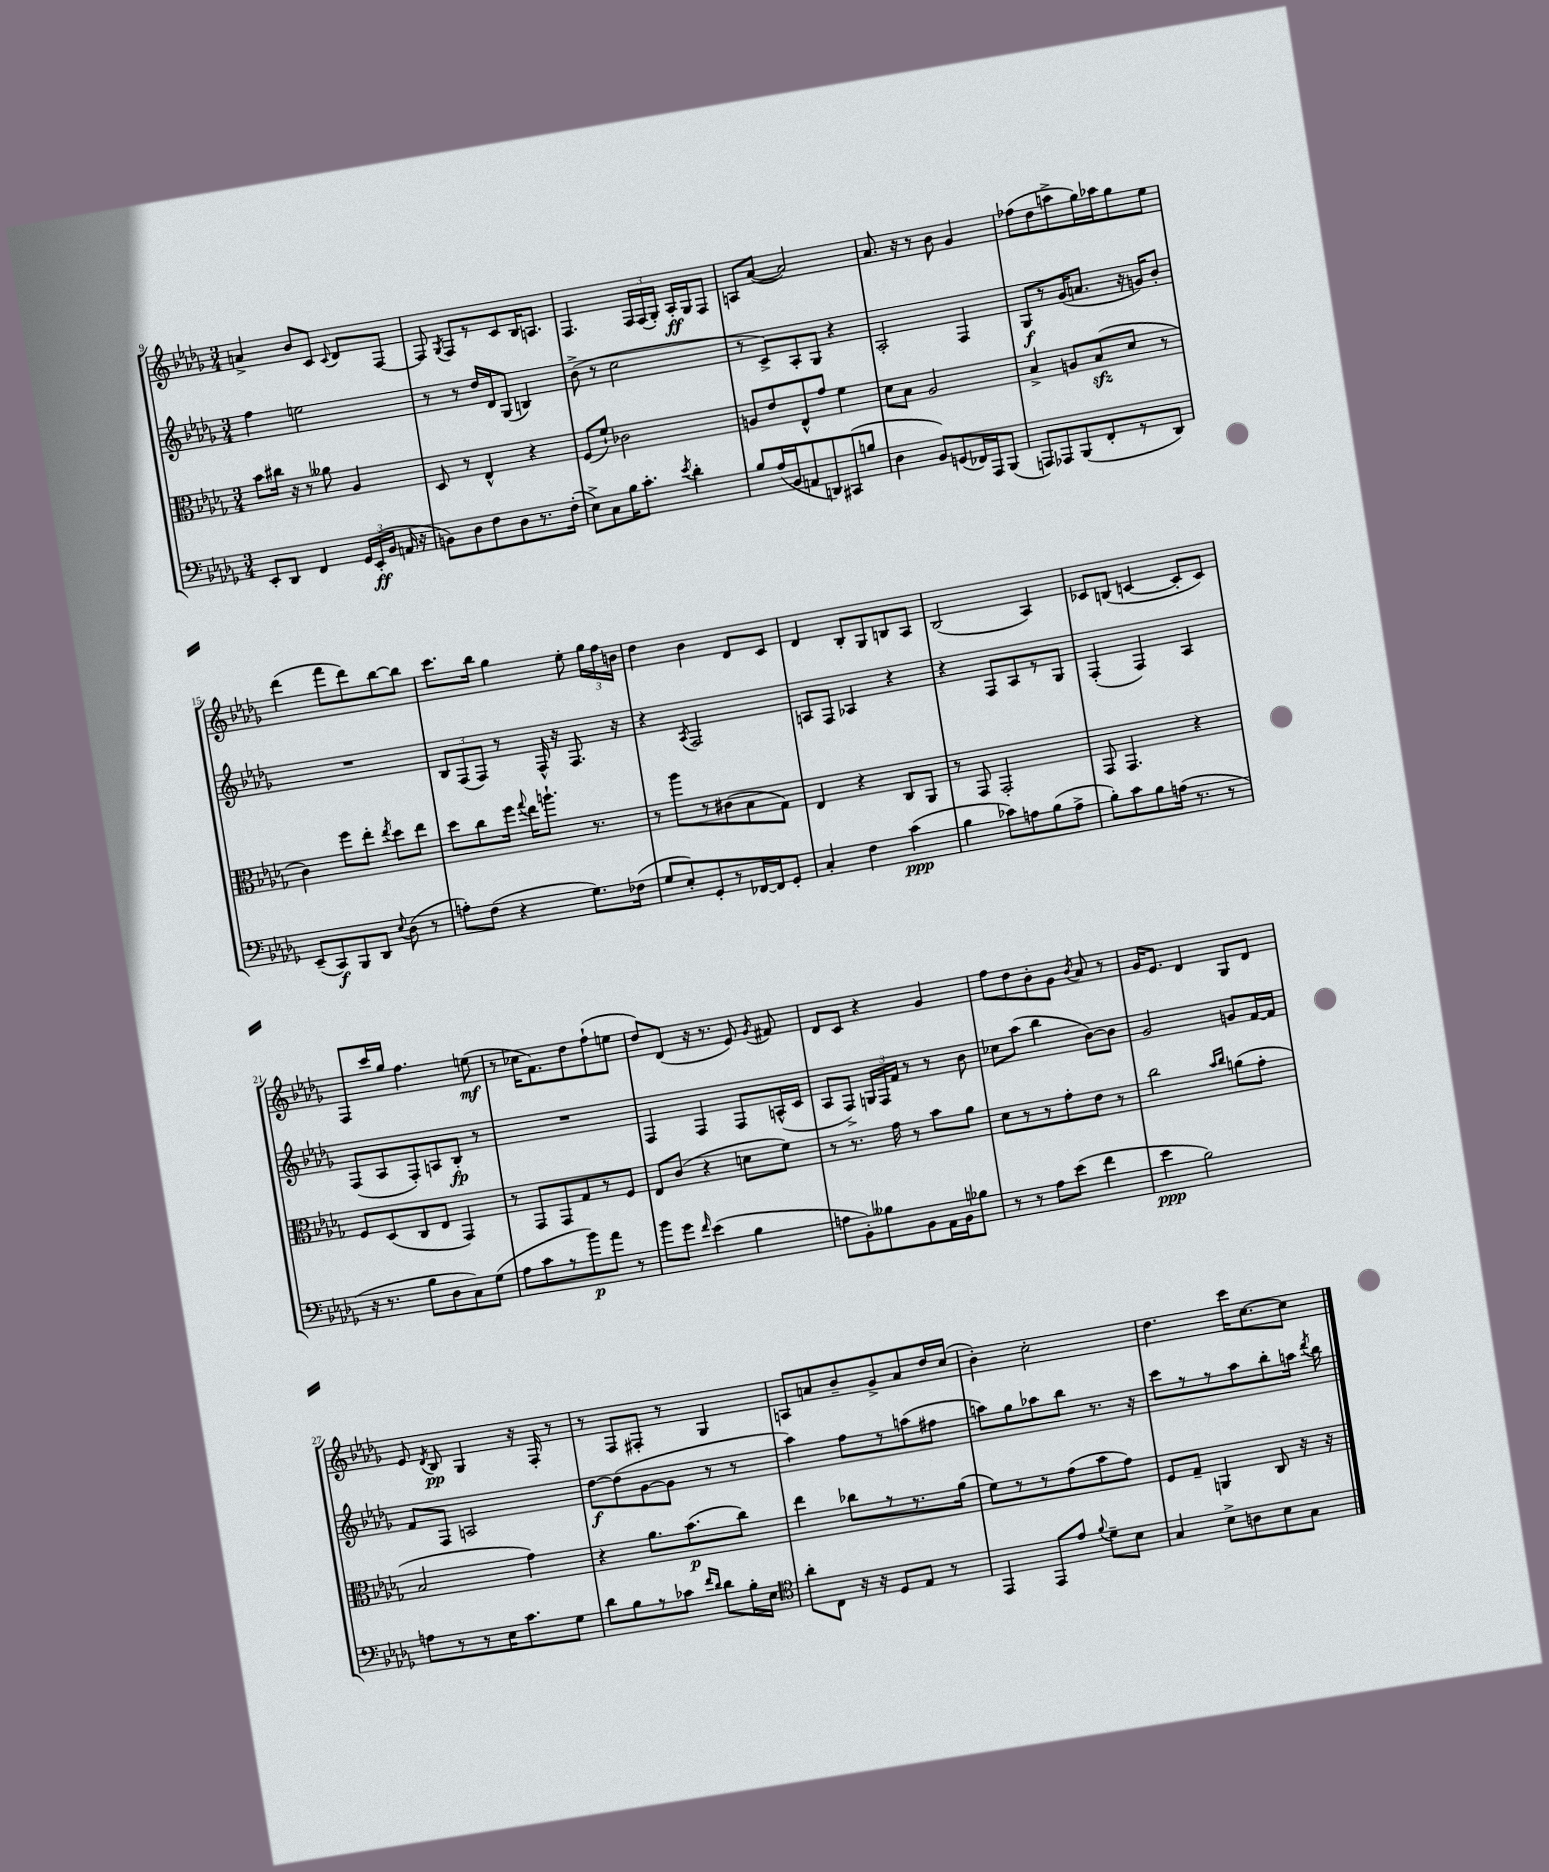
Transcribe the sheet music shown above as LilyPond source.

<<
\new StaffGroup <<
\new Staff = "s0" {
    \clef treble \key des \major \numericTimeSignature \time 3/4
    \autoBeamOff a'4-> bes'8[ c'8] \appoggiatura { c'8 } des'8[ f8]~ |
    f8 \acciaccatura { ges8 } f8[ r8 c'8 bes16 a8.] |
    f4. \tuplet 3/2 { f16[ f16( ges16]-.) } aes16[-.\ff ges16 f8] |
    a8[ aes'8]~( aes'2) |
    aes'8. r16 r8 bes'8 ges'4 |
    fes''8[( des''8 a''8-> ges''16) aes''16 ges''8 ees''8] |
    des'''4( f'''8[ des'''8) bes''8~ bes''8] |
    c'''8.[ bes''16] ges''4 ees''8-. \tuplet 3/2 { ges''16[ f''16 b'16] } |
    des''4 bes'4 des'8[ c'8] |
    des'4 bes8[-. ges8 b8 aes8] |
    bes2( aes4) |
    ces'8[ b8]( c'4~ c'8[-. c'8]) |
    f8[ c'''16 ges''16] f''4. e''8\mf( |
    r8 ces''16[ f'8.) des''8 f''8-!( e''8] |
    des''8[) des'8]( r16 r8. ees'8) \acciaccatura { ges'8 } fis'8 |
    des'8[ c'8] r4 ges'4 |
    f''8[ des''8 bes'8-. ges'8] \acciaccatura { bes'8 } aes'8 r8 |
    ges'16[ ees'8.] des'4 ges8[ des'8] |
    ees'8 \acciaccatura { des'8 } bes8\pp ges4 r16 f16-. r8 |
    r8 f8[ fis8]-. r8 ges4 |
    a8[ a'8 bes'8-- ges'8-> a'8 des''16 c''16]( |
    bes'4-.) c''2-. |
    des''4. c'''16[ c''8.~ c''8] \bar "|." |
}
\new Staff = "s1" {
    \clef treble \key des \major \numericTimeSignature \time 3/4
    \autoBeamOff f''4 e''2 |
    r8 r8 des''16[ des'16 ges8]( b4) |
    bes'8->( r8 c''2 |
    r8 c'8[->) aes8-. ges8] r4 |
    aes2-. f4 |
    ges8[\f r8 ges'16( a'8.] r16 g'16[) bes'8]-. |
    R2. |
    \tuplet 3/2 { bes8[ f8( f8]) } r8 f16-^ r16 f8. r16 |
    r4 \acciaccatura { aes8 } f2 |
    a8[ f8] aes4 r4 |
    r4 f8[ aes8 r8 ges8] |
    f4-.( f4) aes4 |
    f8[( aes8 f8-.) a8 bes8]-.\fp r8 |
    R2. |
    f4 f4 f8[ a16-^( c'16] |
    aes8[ f8]->) \tuplet 3/2 { g16[ f16 f'16] } r8 r8 bes'8 |
    ces''8[ aes''8]( bes''4 bes'8[~) bes'8] |
    ges'2 g'8[ f'16~ f'16] |
    f'8[ f8] a2 |
    des''8[~\f des''8( ges'8~ ges'8] r8 r8 |
    aes''4) f''8[ r8 a''8( fis''8] |
    a''8[) ges''8 aes''8 bes''8] r8. r16 |
    c'''8[ r8 r8 aes''8 bes''8-. a''16] \acciaccatura { des'''8 } bes''16 \bar "|." |
}
\new Staff = "s2" {
    \clef alto \key des \major \numericTimeSignature \time 3/4
    \autoBeamOff bes'8[ cis''16] r16 r8 aeses'8 aes4 |
    des8 r8 ees4-^ r4 |
    f8[( f'8]-!) ces'2 |
    a8[ ees'8 ees8-^ ges'8] f'4 |
    des'8[ bes8] aes2 |
    bes4-> a8[ bes8\sfz( des'8] r8 |
    c'4) f''8[ ees''8]-. \acciaccatura { ees''8 } des''8[ ees''8] |
    des''8[ c''8 f''16] \appoggiatura { ges''8 } ees''16[ a''8.]-! r8. |
    r8 aes''8[ r8 cis'8( bes8 ges8]) |
    ees4 r4 c8[ aes,8] |
    r8 ges,8 ges,2-. |
    ges,8 ges,4. r4 |
    f8[ des8( c8 ees8] ges,4) |
    r8 ges,8[ ges,8 ges8 r8 f8] |
    ees8[ c'8]( r4 d'8[ f'8]) |
    r8 r8. ges'16 r8 bes'8[ aes'8] |
    des'8[ r8 r8 ges'8-. ees'8] r8 |
    c''2 \grace { bes'16[ c''16] } a'8[( ges'8]-. |
    bes2 ges'4) |
    r4 aes'8.[ bes'8.\p( c''8]) |
    ees''4 ces''8[ r8 r8. aes'16]( |
    f'8[) r8 r8 ges'8( bes'8 ges'8]) |
    f8[ ges8]-- a,4 c8 r16 r16 \bar "|." |
}
\new Staff = "s3" {
    \clef bass \key des \major \numericTimeSignature \time 3/4
    \autoBeamOff ees,8[-. des,8] f,4 \tuplet 3/2 { ges,16[ ees,16-.\ff( bes,16] } a,16 r16 |
    b,8[) des8 f8 des8 r8. f16]-.( |
    ees8[->) c8 bes16 c'8.]-. \acciaccatura { ees'8 } des'4-. |
    bes8[ aes16( bes,16 a,8 d,8) cis,8( b8] |
    des4 bes,8[) g,8( fes,16) aes,,16 bes,,8]( |
    a,,8[) aes,,8 bes,,8( f,8-. r8 des,8]) |
    ees,8[--( c,8\f) bes,,8 des,8] \appoggiatura { ees8 } des8( r8 |
    a8[-.) f8]( r4 ges8.[) fes16]( |
    ges8[ ees8-.) ges,8-. r8 fes,16~ fes,16 ges,8]-. |
    c4-. f4 c'4\ppp( |
    bes4 ces'8[) a8 bes8( a8]-> |
    bes8[-.) c'8 bes8 a16]( r8. r8 |
    r16 r8. bes8[ des8 c8) ges8]( |
    aes8[ c'8 r8 bes'8\p) aes'8] r8 |
    bes'8[ ges'8] \grace { f'16 } ees'4( bes4 |
    a8[ bes,8-.) beses8 bes,8 aes,16 bes,16 bes8] |
    r8 r8 aes8[ ees'8]( f'4 |
    ees'4\ppp bes2) |
    a8[ r8 r8 ees16 c'8. ges8] |
    des'8[ bes8 r8 ces'8] \grace { f'16[ des'16] } des'8[ bes16-. ees16] |
    \clef tenor aes'8[-. c8] r16 r16 des8[ ees8] r8 |
    ees,4 ees,8[ ees'8] \appoggiatura { f'8 } des'8[-- bes8] |
    ges4 bes8[-> a8 bes8 ges8] \bar "|." |
}
>>
>>
\layout { \context { \Score currentBarNumber = #9 } }
